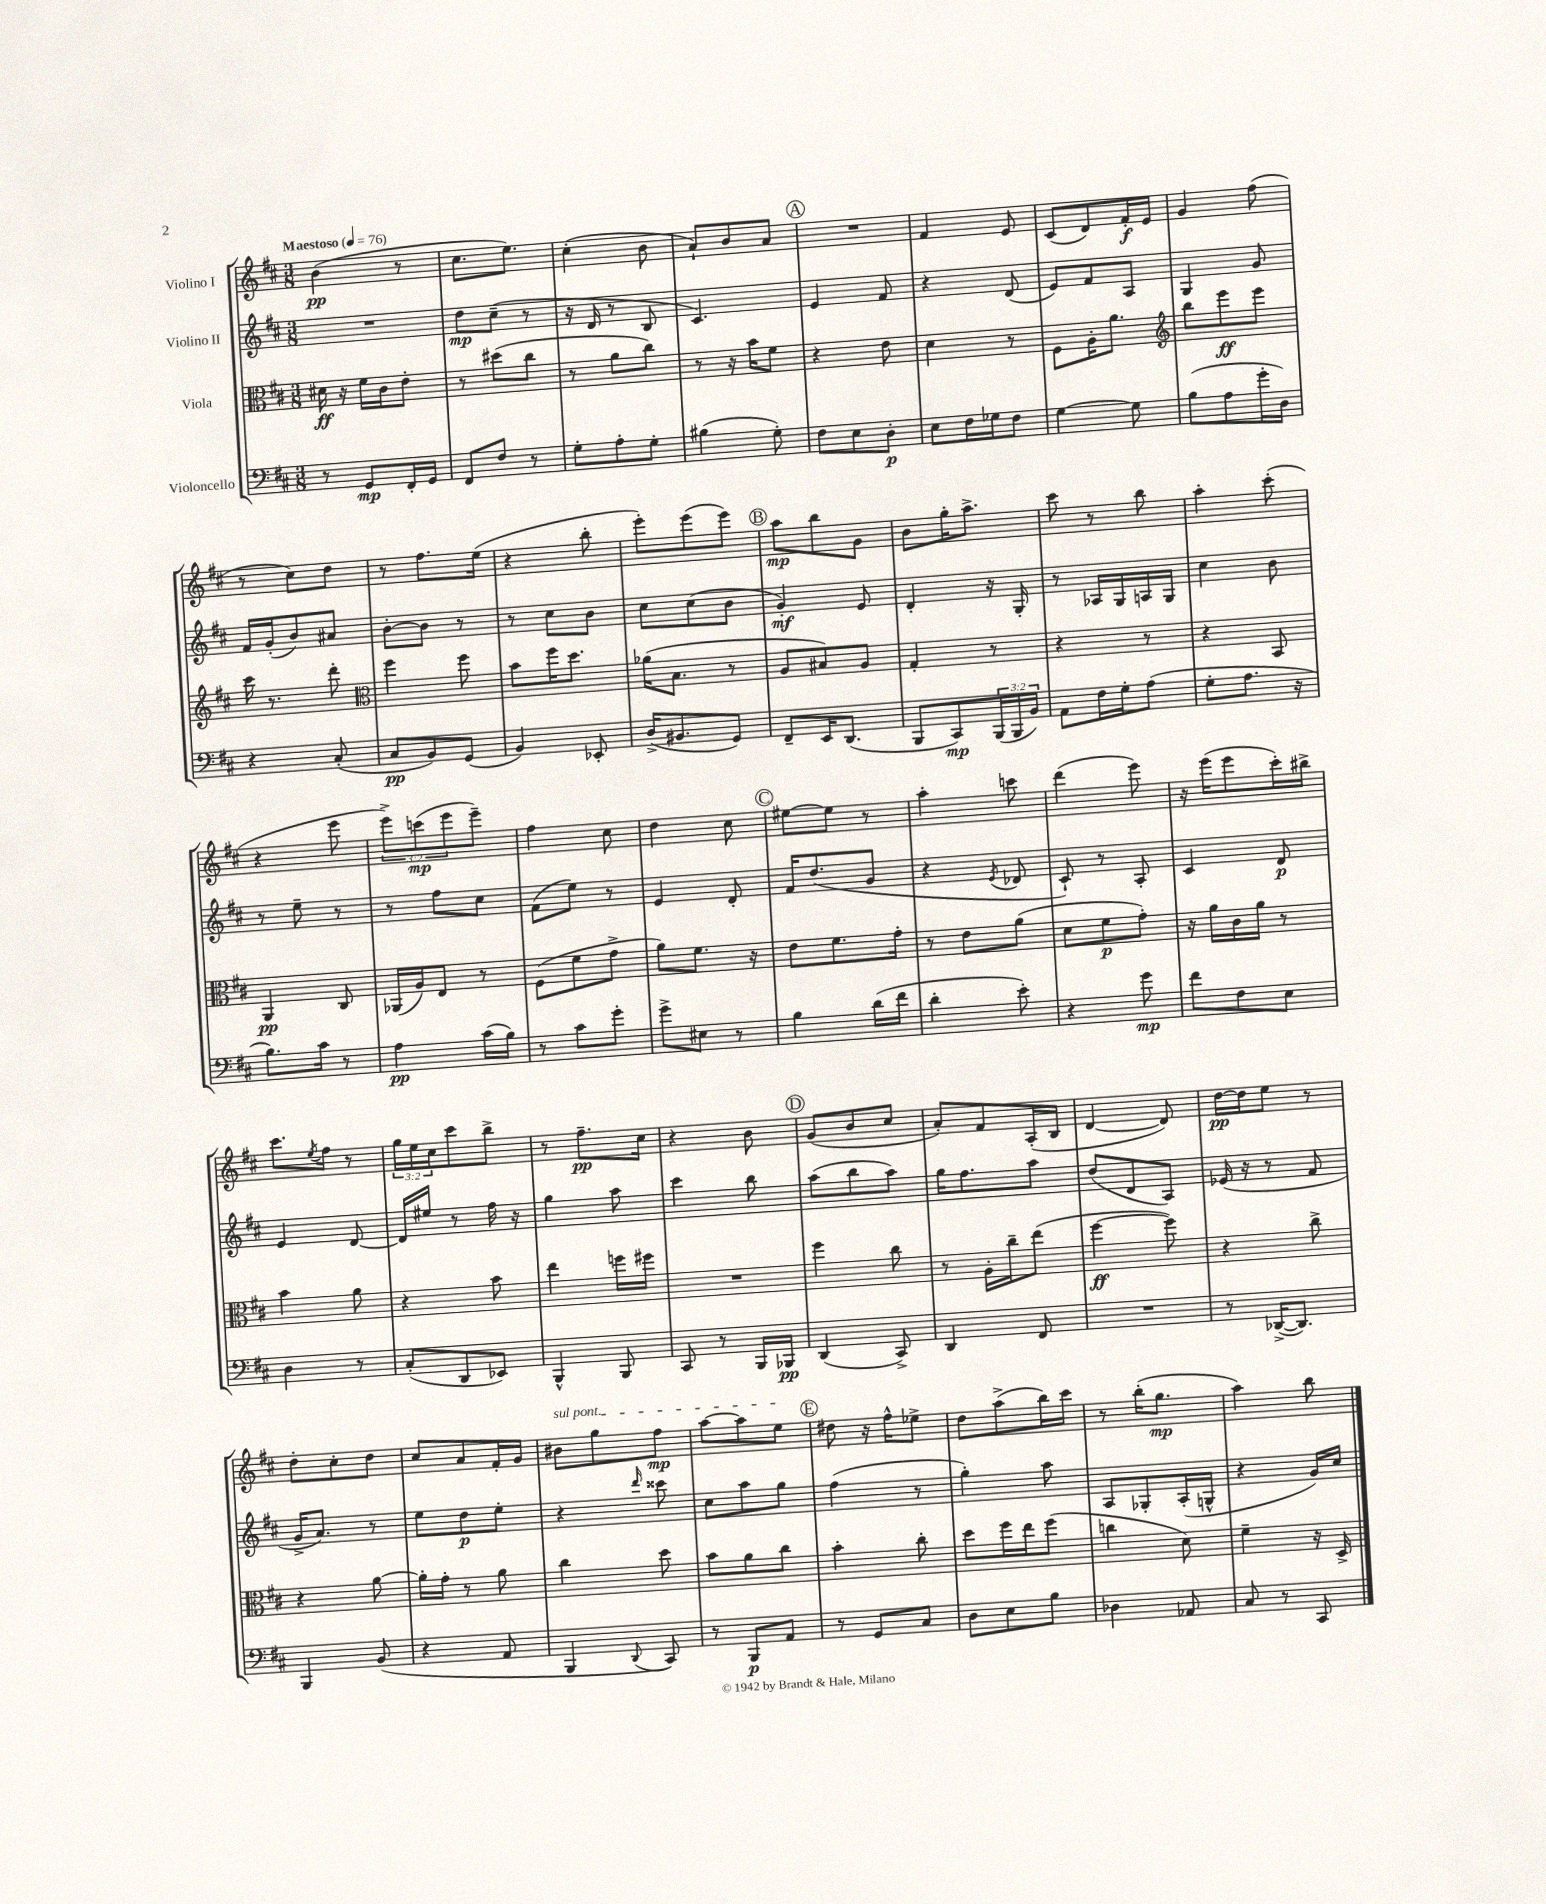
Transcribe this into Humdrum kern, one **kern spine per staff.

**kern	**kern	**kern	**kern
*staff4	*staff3	*staff2	*staff1
*clefF4	*clefC3	*clefG2	*clefG2
*k[f#c#]	*k[f#c#]	*k[f#c#]	*k[f#c#]
*M3/8	*M3/8	*M3/8	*M3/8
*MM76	*MM76	*MM76	*MM76
8r	16d#	4.r	(4b
.	16r	.	.
8GG	16f#	.	.
.	16c#	.	.
16FF#'	8e'	.	8r
16GG	.	.	.
=	=	=	=
8FF#	8r	8dd	8.cc#
8F#	(8dd#	(8cc#~	.
.	.	.	8.ee)
8r	8cc#	8r	.
=	=	=	=
8G'	8r	16r	(4cc#'
.	.	16d	.
8A'	8a	8r	.
8G'	8cc#)	8B	8b
=	=	=	=
(4B#	8r	4.c#)	8a`)
.	16r	.	8b
.	16b	.	.
8G')	8f#	.	8a
=	=	=	=
8F#	4r	4e	4.r
8E	.	.	.
8D'	8e	8f#	.
=	=	=	=
8E	4d	4r	4f#
16F#	.	.	.
16G-	.	.	.
8F#	8r	(8d	8e
=	=	=	=
[4G	8F#	8e)	(8c#
.	16A'	8f#	8d)
.	8.a	.	.
8G]	.	8A	16f#'
.	.	.	16e
=	=	=	=
*	*clefG2	*	*
(8B	8bb	4G	4g
8A	8eee	.	.
16g'	8eee	8g	(8ff#
16D)	.	.	.
=	=	=	=
4r	16ccc#	16f#	8r
.	8.r	(16g'	.
.	.	8b)	8cc#)
(8C#'	8ddd'	8a#	8dd
=	=	=	=
*	*clefC3	*	*
8C#	4ff#	[8b'	8r
8BB)	.	8b]	8.ff#
(8GG	8ff#	8r	.
.	.	.	(16ee
=	=	=	=
4BB)	8b	8r	4r
.	16ff#	8cc#	.
.	8.dd	.	.
8EE-'	.	8b	8bb'
=	=	=	=
(16D^	(16a-	8cc#	8eee')
8.BB#	8.B	.	.
.	.	(8cc#	(8eee
8GG)	8r	8b	8eee)
=	=	=	=
8FF#~	8A	4g')	8aa
16EE	8B#)	.	8bb
(8.DD	.	.	.
.	8A	8e	8g
=	=	=	=
8BBB	4G'	4d'	8b
8CC#)	.	.	16gg'
.	.	.	8.aa^
(24BBB	8r	16r	.
24BBB	.	.	.
.	.	16G'	.
24BB)	.	.	.
=	=	=	=
8AA	4r	8r	8ccc#
16F#	.	16A-	8r
16G'	.	16G	.
(8A	8r	16A	8bb
.	.	16G	.
=	=	=	=
8G'	4r	4cc#	4aa'
8.A	.	.	.
.	8BB	8b	(8ccc#'
16r	.	.	.
=	=	=	=
8.B)	4AA	8r	4r
.	.	8ee~	.
16c#	.	.	.
8r	8C#	8r	8eee
=	=	=	=
4A	(16AA-	8r	12eee^)
.	16A)	.	.
.	.	.	(12ccc
.	8E	8ff#	.
.	.	.	12eee
(16c#	8r	8cc#	8eee~)
16B)	.	.	.
=	=	=	=
8r	(8F#	(8f#	4ff#
8c#	8f#	8ee)	.
8g'	8g^	8r	8cc#
=	=	=	=
8g^	8a)	4e	4dd
8E#	8.f#	.	.
8r	.	8d'	8cc#
.	16r	.	.
=	=	=	=
4B	8e	16f#	[8ee#
.	.	(8.dd	.
.	8.f#	.	8ee#]
(16d	.	8g	8r
16f#	16g'	.	.
=	=	=	=
4d'	8r	4r	4aa'
.	8e	.	.
.	.	8qe	.
8e')	(8a	8d-	8ccc
=	=	=	=
4r	8d	8c#`)	(4ddd
.	8f#	8r	.
8g	8g')	8A'	8eee)
=	=	=	=
8f#	16r	4c#	16r
.	16a	.	(16eee
8F#	16c#	.	8eee
.	16a	.	.
8E	8r	8d	16ccc#')
.	.	.	16bb#^
=	=	=	=
4D	4b	4e	8.ccc#
.	.	.	8qee
.	.	.	16ff#
8r	8a	[8d	8r
=	=	=	=
(8C#'	4r	16d]	24gg
.	.	.	24ee
.	.	16ee#	.
.	.	.	24cc#
8DD	.	8r	8ccc#
8EE-)	8b	16ff#	8bb^
.	.	16r	.
=	=	=	=
4BBB^^	4ee	4gg	8r
.	.	.	8.ff#~
8BBB	16ff	8aa	.
.	16ff#	.	16cc#
=	=	=	=
8CC#	4.r	4ccc#	4r
8r	.	.	.
16BBB	.	8bb	8b
16BBB-	.	.	.
=	=	=	=
(4DD	4ff#	(8aa	(8g
.	.	8bb	8b
8CC#^)	8cc#	8aa)	8cc#
=	=	=	=
4DD	8r	16gg	8a')
.	.	8.ff#	.
.	16A'	.	8f#
.	16cc#~	.	.
8FF#	(8ee	8aa	(16A'
.	.	.	16B
=	=	=	=
4.r	[4ff#	(8dd	[4d
.	.	8d	.
.	8ff#])	8A)	8d])
=	=	=	=
8r	4r	(16e-	[16dd
.	.	16r	16dd]
([16DD-^	.	8r	8ee
8.DD-])	.	.	.
.	8cc#^	8f#	8r
=	=	=	=
4BBB	4r	16g^	8dd'
.	.	8.a)	.
.	.	.	8cc#'
(8BB	[8a	8r	8dd
=	=	=	=
4r	16a']	8ee	8cc#
.	16g'	.	.
.	8r	8dd	8a
8AA	8a	8ee'	16f#'
.	.	.	16g
=	=	=	=
4BBB	4cc#	4r	8b#
.	.	.	8gg
8qqDD	.	16qqddd	.
8CC#)	8dd	8ccc##	8ff#
=	=	=	=
8r	8b	8cc#	[8aa
8BBB	8a	8aa	8aa]
8AA	8cc#	8gg	8ee
=	=	=	=
8r	4b'	(4ff#	8dd#
8GG	.	.	16r
.	.	.	16ff#^^
8C#	8cc#'	8r	8ee-^
=	=	=	=
8D	8dd	4gg')	8dd
8E	16ff#	.	(8aa^
.	16ee	.	.
8B	(8ff#	8aa	16bb)
.	.	.	16ccc#
=	=	=	=
4D-	4cc	8A	8r
.	.	8G-'	(16bb'
.	.	.	8.gg
8AA-	8d)	(16A'	.
.	.	16G^^	.
=	=	=	=
8C#	4f#~	4r	4aa)
8r	.	.	.
8CC#	16r	16g)	8bb
.	16D^	16cc#	.
==	==	==	==
*-	*-	*-	*-
